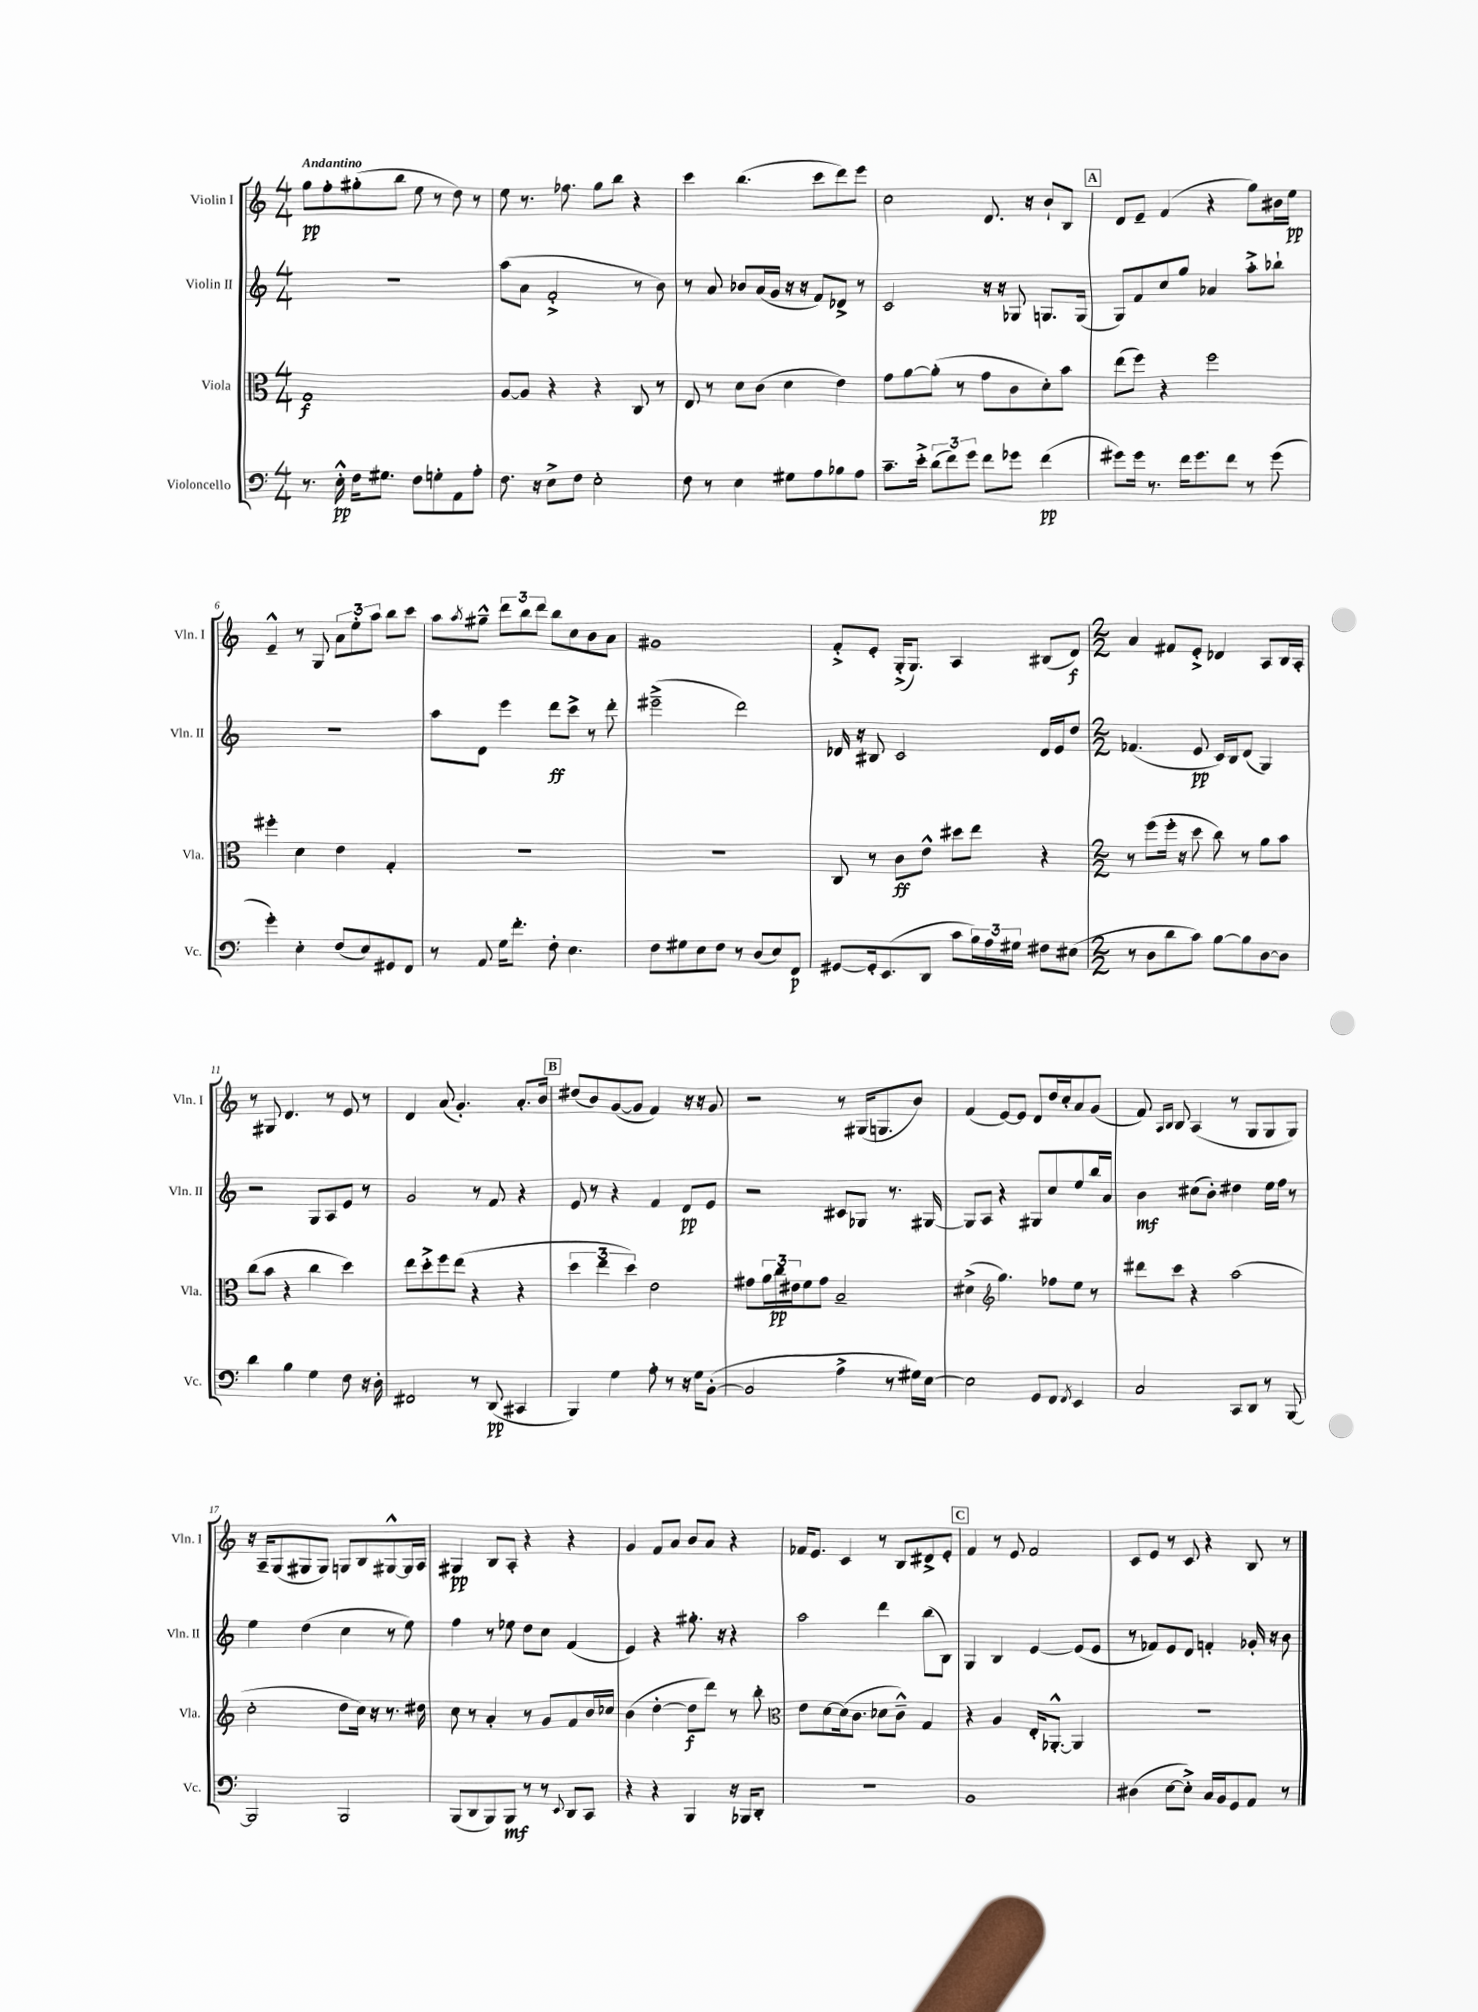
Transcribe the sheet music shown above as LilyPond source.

<<
\new StaffGroup <<
\new Staff = "s0" \with { instrumentName = "Violin I" shortInstrumentName = "Vln. I" } {
    \clef treble \key c \major \numericTimeSignature \time 4/4 \tempo "Andantino"
    g''8\pp f''8-. gis''8-.( b''8 e''8 r8 d''8) r8 |
    e''8 r8. fes''8. g''8 b''8 r4 |
    c'''4 b''4.( c'''8 d'''8) e'''8 |
    c''2 d'8. r16 b'8-! b8 |
    \mark \markup { \box "A" } d'8 e'8-- f'4( r4 g''8) bis'16 e''16\pp |
    e'4---^ r8 g8 \tuplet 3/2 { a'8 e''8-. a''8 } b''8 c'''8 |
    a''8 \acciaccatura { a''8 } gis''8---^ \tuplet 3/2 { d'''8 b''8 d'''8 } b''8 c''8 b'8 a'8 |
    gis'1 |
    f'8-.-> e'8-. g16-.->( g8.) a4 bis8( d'8\f) |
    \numericTimeSignature \time 2/2 a'4 fis'8 e'8-.-> des'4 a8 b16 a16-. |
    r8 gis8 d'4. r8 e'8 r8 |
    d'4 a'8( g'4.-.) a'8.-. b'16 |
    \mark \markup { \box "B" } dis''8( b'8) g'8~( g'8 f'4) r16 r16 g'8 |
    r2 r8 gis16( g8. b'8) |
    f'4( e'8~) e'8 d'8 d''16 c''16-. a'8 g'8( |
    f'8) \grace { a16 b16 } b8 a4( r8 g8 g8 g8) |
    r16 a16-- g8( gis8 gis8) g8 b8 gis8~-^ gis16 a16 |
    gis4\pp b8 a8-. r4 r4 |
    g'4 f'8 a'8 b'8 a'8 r4 |
    fes'16 e'8. c'4 r8 b8 dis'8-> e'8-. |
    \mark \markup { \box "C" } f'4 r8 e'8 f'2 |
    c'8 e'8 r8 c'8 r4 b8 r8 \bar "|." |
}
\new Staff = "s1" \with { instrumentName = "Violin II" shortInstrumentName = "Vln. II" } {
    \clef treble \key c \major \numericTimeSignature \time 4/4
    R1 |
    a''8( a'8 f'2-.-> r8 b'8) |
    r8 a'8 bes'8 a'16( g'16 r16 r16 f'8) des'8-> r8 |
    c'2 r16 r16 ges8 g8. g16( |
    \mark \markup { \box "A" } g8) f'8 c''8 g''8 aes'4 a''8-.-> bes''8-! |
    r1 |
    a''8 d'8 e'''4 d'''8\ff c'''8-> r8 d'''8-. |
    eis'''2--->( d'''2) |
    des'16 r16 bis8 c'2 des'16 e'16 d''8 |
    \numericTimeSignature \time 2/2 fes'4.( e'8\pp c'16) b16 d'8( g4) |
    r2 g8 a8 e'8 r8 |
    g'2 r8 f'8 r4 |
    \mark \markup { \box "B" } e'8 r8 r4 f'4 d'8\pp e'8 |
    r2 cis'8 ges8 r8. gis16~ |
    gis8 a8 r4 gis8 c''8 e''8 b''16 a'16 |
    b'4\mf cis''8( b'8-.) dis''4 e''16 f''16 r8 |
    e''4 d''4( c''4 r8 e''8) |
    f''4 r8 ees''8 d''8 c''8 f'4( |
    e'4) r4 gis''8.-. r16 r4 |
    a''2 d'''4 b''8( b8) |
    \mark \markup { \box "C" } g4 b4 e'4~ e'8( e'8 |
    r8 fes'8) e'8 d'8 f'4-. ges'16-. r16 b'8 \bar "|." |
}
\new Staff = "s2" \with { instrumentName = "Viola" shortInstrumentName = "Vla." } {
    \clef alto \key c \major \numericTimeSignature \time 4/4
    g1\f |
    a8~ a8 r4 r4 c8 r8 |
    e8 r8 d'8 c'8( d'4 e'4) |
    g'8 a'8~ a'8-.( r8 g'8 c'8 d'8-.) b'8 |
    \mark \markup { \box "A" } e''8( f''8) r4 f''2 |
    fis''4-. d'4 e'4 g4-. |
    R1 |
    R1 |
    c8 r8 c'8\ff e'8-^ dis''8 e''8 r4 |
    \numericTimeSignature \time 2/2 r8 f''8( f''16-. r16 d''8 c''8) r8 a'8 b'8 |
    c''8( b'8 r4 c''4 d''4) |
    e''8 d''8-.-> f''8 e''8( r4 r4 |
    \mark \markup { \box "B" } \tuplet 3/2 { d''4 e''4 d''4) } e'2 |
    gis'8 \tuplet 3/2 { a'16 c''16\pp eis'16 } f'8 gis'8 b2-- |
    dis'4->( \clef treble g''4.) fes''8 e''8 r8 |
    dis'''8 c'''8 r4 a''2( |
    c''2-. d''8 c''16) r16 r8. dis''16 |
    c''8 r8 a'4-. r8 g'8 f'8 b'16 ces''16 |
    b'4( d''4~-. d''8\f d'''8) r8 b''8-. |
    \clef alto e'8 d'8~ d'16( c'8. des'8 c'8---^) g4 |
    \mark \markup { \box "C" } r4 a4 e16-. aes,8.~-.-^ aes,4 |
    r1 \bar "|." |
}
\new Staff = "s3" \with { instrumentName = "Violoncello" shortInstrumentName = "Vc." } {
    \clef bass \key c \major \numericTimeSignature \time 4/4
    r8. e16-.-^\pp f16 gis8. f8 g8-. a,8 a8-. |
    f8. r16 e8-> f8 e2-. |
    f8 r8 e4 gis8 a8 bes8 a8 |
    c'8.-- e'16-.-> \tuplet 3/2 { d'8( f'8) g'8 } f'8 ges'8 f'4\pp( |
    \mark \markup { \box "A" } gis'8) gis'16 r8. f'16 gis'8. f'8 r8 gis'8( |
    g'4-.) e4-. f8( e8) gis,8 f,8 |
    r8 a,8 g16 f'8.-. f8-. e4. |
    f8 gis8 e8 f8 r8 d8( e8) f,8\p |
    gis,8~ gis,16-. e,8.( d,8 c'8 \tuplet 3/2 { b16) a16 gis16 } fis8 eis8( |
    \numericTimeSignature \time 2/2 r8 d8 d'8 c'8) b8~ b8 d8~ d8 |
    d'4 b4 g4 f8 r16 d16-. |
    fis,2 r8 d,8\pp( cis,4 |
    \mark \markup { \box "B" } b,,4) g4 a8-. r8 r16 g16 b,8~-.( |
    b,2 a4-> r8 gis16) e16~ |
    e2 g,8 f,8 \acciaccatura { f,8 } e,4 |
    c2 c,8 d,8 r8 b,,8~ |
    b,,2 b,,2 |
    b,,8( d,8 b,,8) b,,8\mf r8 r8 \appoggiatura { e,8 } d,8 c,8 |
    r4 r4 b,,4 r16 bes,,16 d,8-. |
    R1 |
    \mark \markup { \box "C" } b,1 |
    dis4( e8~ e8-.->) c16 b,16 g,8 a,8 r8 \bar "|." |
}
>>
>>
